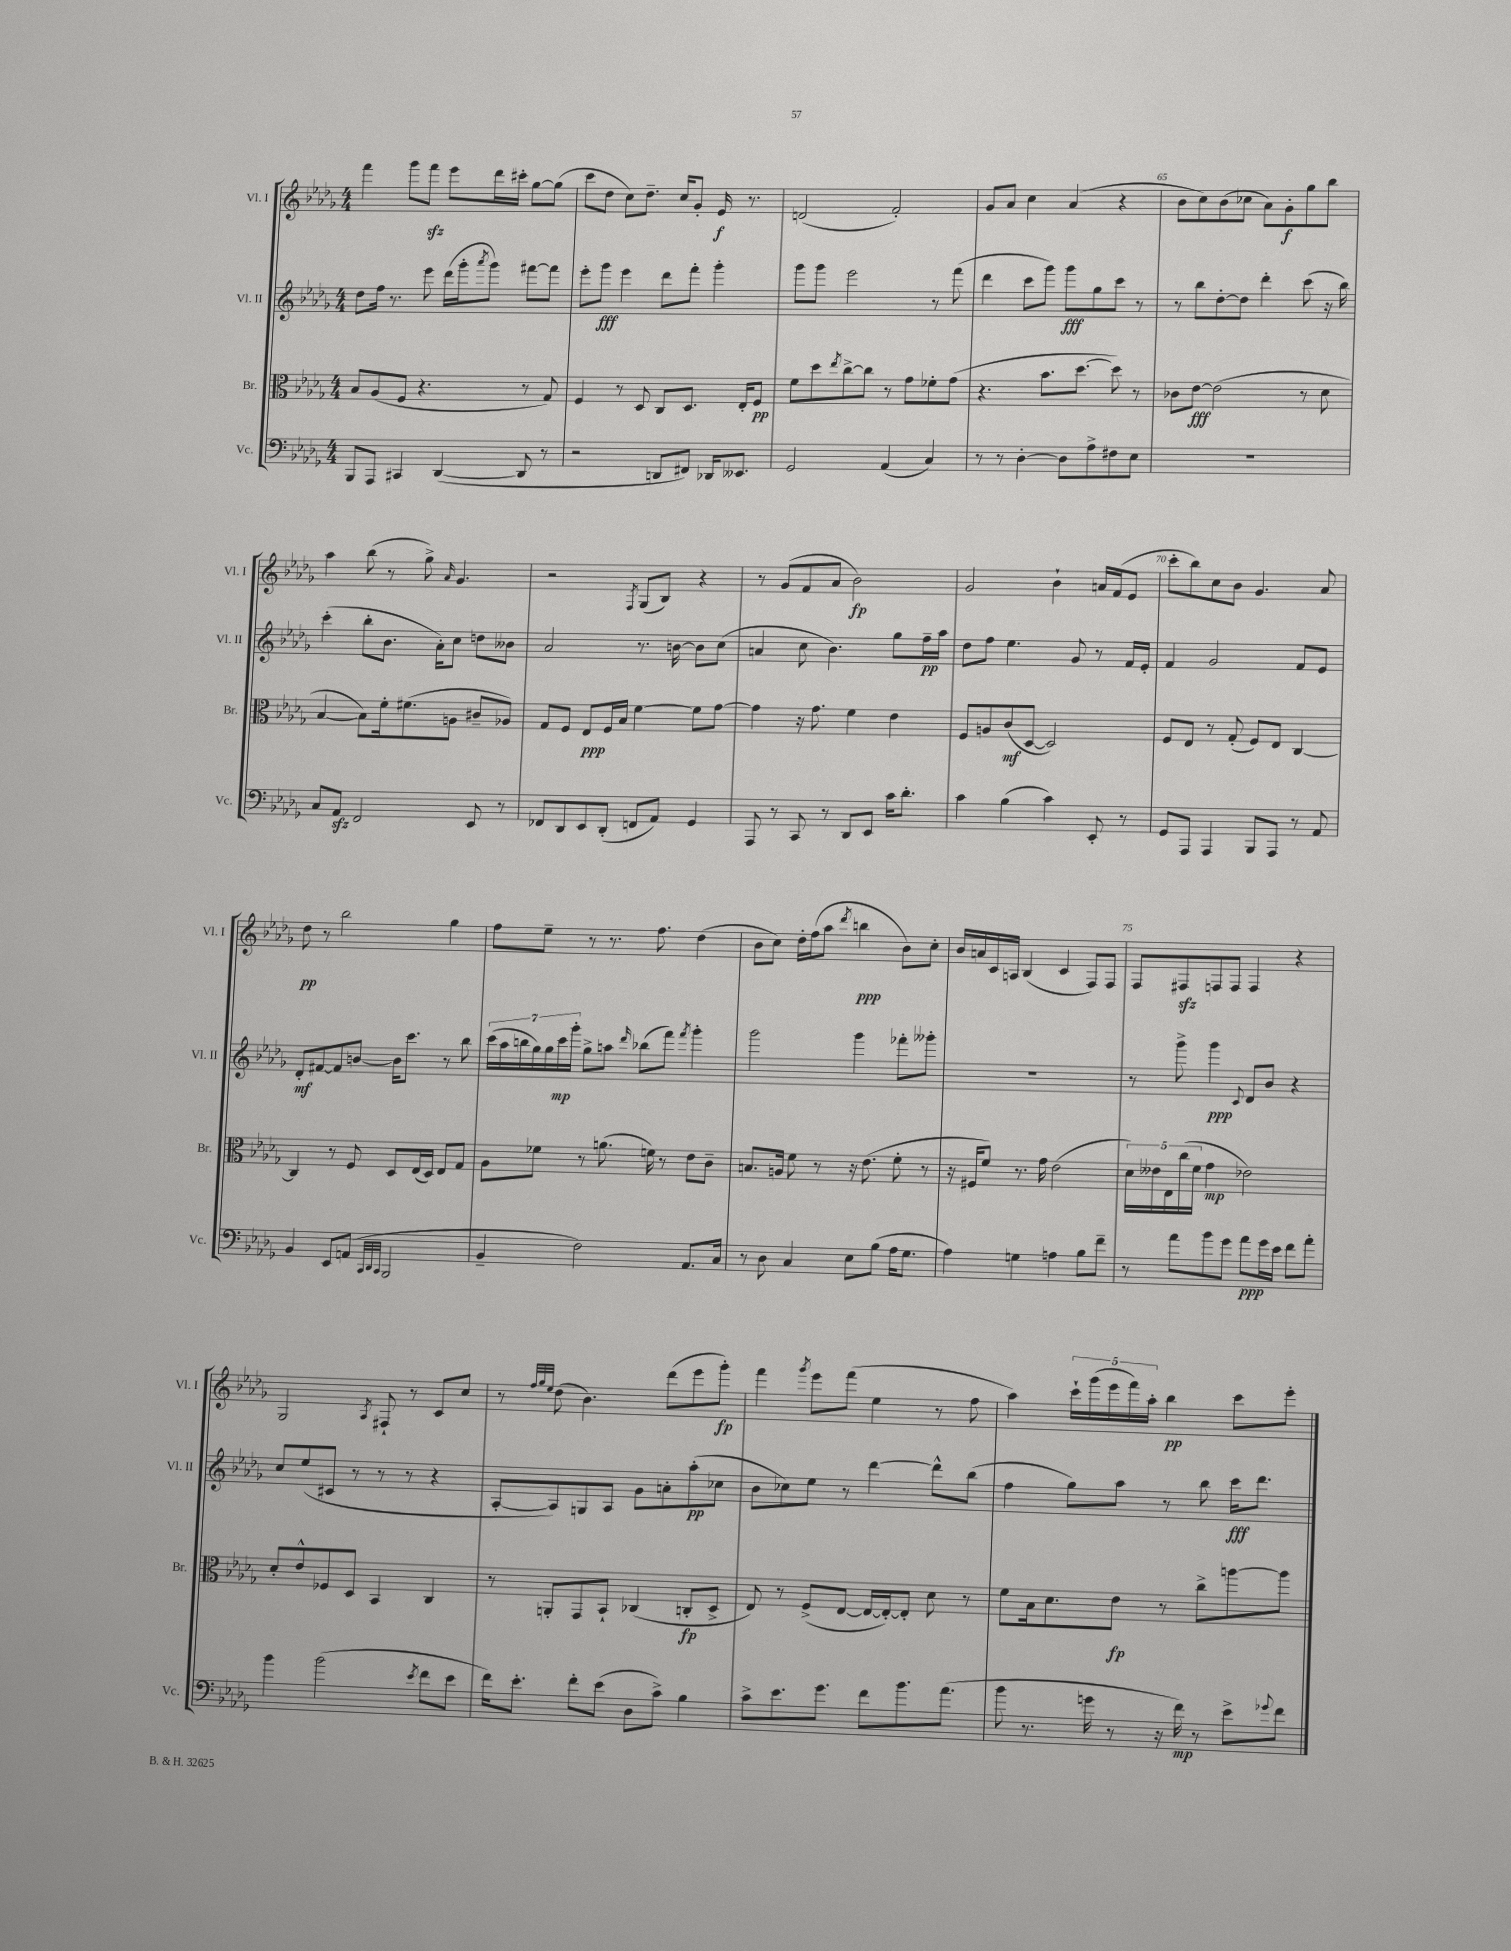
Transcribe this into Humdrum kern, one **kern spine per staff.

**kern	**dynam	**kern	**dynam	**kern	**dynam	**kern	**dynam
*part4	*part4	*part3	*part3	*part2	*part2	*part1	*part1
*staff4	*staff4	*staff3	*staff3	*staff2	*staff2	*staff1	*staff1
*I"Vc.	*	*I"Br.	*	*I"Vl. II	*	*I"Vl. I	*
*I'Vc.	*	*I'Br.	*	*I'Vl. II	*	*I'Vl. I	*
*clefF4	*	*clefC3	*	*clefG2	*	*clefG2	*
*k[b-e-a-d-g-]	*	*k[b-e-a-d-g-]	*	*k[b-e-a-d-g-]	*	*k[b-e-a-d-g-]	*
*M4/4	*	*M4/4	*	*M4/4	*	*M4/4	*
=61	=61	=61	=61	=61	=61	=61	=61
8BBB-/L	.	8B-/L	.	8dd-\L	.	4fff\	.
8AAA-/J	.	(8A-/	.	16ff\Jk	.	.	.
.	.	.	.	8.r	.	.	.
4CC#X/	.	8F/J	.	.	.	8ggg-\L	.
.	.	4.r	.	8eee-\	.	8fffzz\J	.
([4DD-/	.	.	.	(16ddd-\LL	.	8eee-\L	.
.	.	.	.	16ggg-'\J	.	.	.
.	.	.	.	8qaaa-/	.	.	.
.	.	.	.	8ggg-\J)	.	16ddd-\L	.
.	.	.	.	.	.	16ccc#X'\JJ	.
8DD-/]	.	8r	.	[8fff#X\L	.	[8gg-\L	.
8r	.	8G-/)	.	8fff#\J]	.	(8gg-\J]	.
=62	=62	=62	=62	=62	=62	=62	=62
2r	.	4F/	.	8eee-'\L	.	8ccc\L	.
.	.	.	.	8ggg-\J	fff	8dd-\J	.
.	.	8r	.	4eee-\	.	8cc\L)	.
.	.	8D-/	.	.	.	8.dd-~\J	.
8DDn/L	.	8C/L	.	8ddd-\L	.	.	.
.	.	.	.	.	.	16cc/KL	.
8FF#X/J)	.	8.D-/J	.	8fff'\J	.	8g-'/J	.
16DD-X/KL	.	.	.	4ggg-'\	.	16e-/	f
8.EE--X/J	.	16E-'/KL	.	.	.	8.r	.
.	.	8F/J	pp	.	.	.	.
=63	=63	=63	=63	=63	=63	=63	=63
2GG-/	.	8f\L	.	8ggg-\L	.	(2dn/	.
.	.	8dd-\	.	8ggg-\J	.	.	.
.	.	8qee-/	.	.	.	.	.
.	.	[8cc^\	.	2eee-\	.	.	.
.	.	8cc\J]	.	.	.	.	.
(4AA-/	.	8r	.	.	.	2f'/)	.
.	.	8g-\L	.	.	.	.	.
4C/)	.	8f-X'\	.	8r	.	.	.
.	.	(8g-\J	.	(8fff\	.	.	.
=64	=64	=64	=64	=64	=64	=64	=64
8r	.	4.r	.	4ddd-\	.	8g-/L	.
8r	.	.	.	.	.	8a-/J	.
[4D-'\	.	.	.	8ccc\L	.	4cc\	.
.	.	8.b-\L	.	8ggg-\J)	.	.	.
8D-\L]	.	.	.	8ggg-\L	fff	(4a-/	.
.	.	[8.dd-\J	.	.	.	.	.
8A-^\	.	.	.	8gg-\	.	.	.
8F#X\	.	8dd-\])	.	8ccc\J	.	4r	.
8E-\J	.	8r	.	8r	.	.	.
=65	=65	=65	=65	=65	=65	=65	=65
1r	.	8c-X\L	.	8r	.	8b-\L	.
.	.	[8e-\J	fff	8bb-\L	.	8cc\)	.
.	.	(2e-\]	.	[8dd-'\	.	(8b-\	.
.	.	.	.	8dd-\J]	.	8cc-X\J	.
.	.	.	.	4ddd-'\	.	8a-\L)	.
.	.	.	.	.	.	8g-'\	f
.	.	8r	.	(8ccc\	.	8gg-\	.
.	.	8d-\	.	16r	.	8bb-\J	.
.	.	.	.	16bb-\)	.	.	.
!!LO:LB:g=z
=66	=66	=66	=66	=66	=66	=66	=66
8C/L	.	[4B-/	.	(4ccc'\	.	4aa-\	.
8AA-zz/J	.	.	.	.	.	.	.
2FF/	.	8B-\L])	.	8bb-'\L	.	(8bb-\	.
.	.	16f'\k	.	8.b-\J	.	8r	.
.	.	(8.f#X\	.	.	.	.	.
.	.	.	.	.	.	8gg-^\)	.
.	.	.	.	16a-'\KL)	.	.	.
.	.	.	.	.	.	16qqa-/	.
.	.	8An\J	.	8cc\J	.	4.g-/	.
8EE-/	.	8c#X~/L	.	8ddn\L	.	.	.
8r	.	8A-X/J)	.	8b--X\J	.	.	.
=67	=67	=67	=67	=67	=67	=67	=67
8FF-X/L	.	8G-/L	.	2a-/	.	2r	.
8DD-/	.	8F/J	.	.	.	.	.
8EE-/	.	8E-/L	ppp	.	.	.	.
(8DD-'/J	.	16F/L	.	.	.	.	.
.	.	16B-/JJ	.	.	.	.	.
.	.	.	.	.	.	8qF/	.
8FFn/L	.	[4f\	.	8.r	.	(8G-/L	.
8AA-/J)	.	.	.	.	.	8B-/J)	.
.	.	.	.	[16bn\	.	.	.
4GG-/	.	8f\L]	.	8b\L]	.	4r	.
.	.	[8g-\J	.	(8cc\J	.	.	.
=68	=68	=68	=68	=68	=68	=68	=68
8AAA-/	.	4g-\]	.	4an/	.	8r	.
8r	.	.	.	.	.	(8g-/L	.
8CC/	.	16r	.	8cc\	.	8f/	.
.	.	8.g-\	.	.	.	.	.
8r	.	.	.	4.b-\)	.	8a-/J	.
8DD-/L	.	4f\	.	.	.	2b-\)	fp
8EE-/J	.	.	.	.	.	.	.
16c\KL	.	4e-\	.	8gg-\L	.	.	.
8.d-'\J	.	.	.	.	.	.	.
.	.	.	.	16ff~\L	pp	.	.
.	.	.	.	16aa-\JJ	.	.	.
=69	=69	=69	=69	=69	=69	=69	=69
4c\	.	8F/L	.	8dd-\L	.	2g-/	.
.	.	8An/	.	8ff\J	.	.	.
(4B-\	.	(8c/	mf	4.ee-\	.	.	.
.	.	[8D-/J	.	.	.	.	.
4c\)	.	2D-/])	.	.	.	4b-`\	.
.	.	.	.	8g-/	.	.	.
8EE-'/	.	.	.	8r	.	16an/LL	.
.	.	.	.	.	.	(16f/J	.
8r	.	.	.	16f/LL	.	8e-/J	.
.	.	.	.	16e-'/JJ	.	.	.
=70	=70	=70	=70	=70	=70	=70	=70
8GG-/L	.	8F/L	.	4f/	.	8ccc'\L	.
8AAA-/J	.	8E-/J	.	.	.	8bb-\)	.
4AAA-/	.	8r	.	2g-/	.	8cc\	.
.	.	(8G-'/	.	.	.	8b-\J	.
8BBB-/L	.	8F/L)	.	.	.	4.g-/	.
8AAA-/J	.	8E-/J	.	.	.	.	.
8r	.	[4C/	.	8f/L	.	.	.
8AA-/	.	.	.	8e-/J	.	8a-/	.
!!LO:LB:g=z
=71	=71	=71	=71	=71	=71	=71	=71
4BB-/	.	4C/]	.	8d-'/L	mf	8dd-\	pp
.	.	.	.	[8f#X/	.	8r	.
8EE-/L	.	8r	.	8f#/]	.	2bb-\	.
(8AAn/J	.	8F/	.	[8bn/J	.	.	.
32qqCC/LLL	.	.	.	.	.	.	.
32qqDD-/	.	.	.	.	.	.	.
32qqCC/JJJ	.	.	.	.	.	.	.
2BBB-/	.	8D-/L	.	16b\KL]	.	.	.
.	.	.	.	8.ccc\J	.	.	.
.	.	(16E-/L	.	.	.	.	.
.	.	16D-/JJ)	.	.	.	.	.
.	.	8E-/L	.	8r	.	4gg-\	.
.	.	8G-/J	.	8bb-\	.	.	.
=72	=72	=72	=72	=72	=72	=72	=72
4BB-~/	.	8A-\L	.	(28ccc\LL	.	8ff\L	.
.	.	.	.	28aa-\	.	.	.
.	.	.	.	28bbn\	.	.	.
.	.	.	.	28gg-\)	.	.	.
.	.	8f-X\J	.	.	.	8ee-~\J	.
.	.	.	.	28gg-\	.	.	.
.	.	.	.	28ccc\	mp	.	.
.	.	.	.	28ggg-'\JJ	.	.	.
2F\)	.	8r	.	8gg-^\L	.	8r	.
.	.	(8.an\	.	8aan\J	.	8.r	.
.	.	.	.	16qqddd-/	.	.	.
.	.	.	.	(8bb-X\L	.	.	.
.	.	16fn\)	.	.	.	8.ff\	.
.	.	8r	.	8fff\J)	.	.	.
.	.	.	.	8qfff/	.	.	.
8.AA-/L	.	8e-\L	.	4ggg-'\	.	(4dd-\	.
.	.	8c~\J	.	.	.	.	.
16C/Jk	.	.	.	.	.	.	.
=73	=73	=73	=73	=73	=73	=73	=73
8r	.	8.Bn/L	.	2ggg-\	.	8b-\L	.
8D-\	.	.	.	.	.	8cc\J)	.
.	.	16An/Jk	.	.	.	.	.
4C/	.	8f\	.	.	.	16dd-'\LL	.
.	.	.	.	.	.	(16ff\J	.
.	.	8r	.	.	.	8aa-\J	.
.	.	.	.	.	.	8qddd-/	.
8E-\L	.	16r	.	4ggg-\	.	4bbn\	ppp
.	.	(8.e-\	.	.	.	.	.
(8B-\J	.	.	.	.	.	.	.
16A-\KL	.	8f'\	.	8fff-X'\L	.	8b-\L)	.
8.G-\J	.	.	.	.	.	.	.
.	.	8r	.	8ggg--X'\J	.	8cc'\J	.
=74	=74	=74	=74	=74	=74	=74	=74
4A-\)	.	16r	.	1r	.	16b-/LL	.
.	.	16F#X/KL	.	.	.	16an/	.
.	.	8f/J)	.	.	.	16c/	.
.	.	.	.	.	.	16An/JJ	.
4Gn\	.	8.r	.	.	.	(4B-/	.
.	.	16g-\	.	.	.	.	.
4An\	.	(2e-\	.	.	.	4c/	.
8B-\L	.	.	.	.	.	8F/L)	.
8f~\J	.	.	.	.	.	8F/J	.
=75	=75	=75	=75	=75	=75	=75	=75
8r	.	20d-\LL)	.	8r	.	8F/L	.
.	.	20e--X\	.	.	.	.	.
.	.	20E-\	.	.	.	.	.
8a-\L	.	.	.	8ggg-^\	.	8F#Xzz/	.
.	.	(20cc\	.	.	.	.	.
.	.	20f\JJ	.	.	.	.	.
8b-\	.	4g-\	mp	4ggg-\	ppp	8Fn/	.
8g-\J	.	.	.	.	.	8F/J	.
.	.	.	.	8qqc/	.	.	.
8a-\L	ppp	2e-X\)	.	8d-/L	.	4F/	.
16g-\L	.	.	.	8b-/J	.	.	.
16e-\JJ	.	.	.	.	.	.	.
8f\L	.	.	.	4r	.	4r	.
8a-'\J	.	.	.	.	.	.	.
!!LO:LB:g=z
=76	=76	=76	=76	=76	=76	=76	=76
4b-\	.	8d-'/L	.	8cc/L	.	2G-/	.
.	.	8e-^^/	.	(8ee-/	.	.	.
(2b-\	.	8F-X/	.	8c#X/J	.	.	.
.	.	8D-/J	.	8r	.	.	.
.	.	.	.	.	.	8qA-/	.
.	.	4BB-/	.	8r	.	8F#X`/	.
.	.	.	.	8r	.	8r	.
8qe-/	.	.	.	.	.	.	.
8f\L	.	4C/	.	4r	.	8c/L	.
8e-\J	.	.	.	.	.	8cc/J	.
=77	=77	=77	=77	=77	=77	=77	=77
16f\KL)	.	8r	.	[8A-'/L	.	8r	.
8.e-'\J	.	.	.	.	.	.	.
.	.	.	.	.	.	32qqff/LLL	.
.	.	.	.	.	.	32qqgg-/	.
.	.	.	.	.	.	32qqee-/JJJ	.
.	.	8AAn'/L	.	8A-/])	.	(8dd-\	.
8f'\L	.	8GG-/	.	8Gn/	.	4.b-\)	.
(8e-\J	.	8BB-`/J	.	8A-/J	.	.	.
8D-\L	.	(4C-X/	.	8g-\L	.	.	.
8c^\J)	.	.	.	8an'\	.	(8ddd-\L	.
4B-\	.	8Cn'/L	fp	(8aa-'\	pp	8eee-\	.
.	.	8D-^/J	.	8cc-X\J	.	8ggg-'\J)	fp
=78	=78	=78	=78	=78	=78	=78	=78
8c^\L	.	8E-/)	.	8b-\L	.	4fff\	.
8.e-\	.	8r	.	8cc-X\)	.	.	.
.	.	.	.	.	.	8qggg-/	.
.	.	(8F^/L	.	8ee-\J	.	8eee-\L	.
8.g-\J	.	.	.	.	.	.	.
.	.	[8E-/J	.	8r	.	(8fff\J	.
8f\L	.	16E-/LL_	.	[4ddd-\	.	4ee-\	.
.	.	16E-'/J_)	.	.	.	.	.
8.b-\	.	8E-'/J]	.	.	.	.	.
.	.	8d-\	.	8ddd-^^\L]	.	8r	.
(8.a-\J	.	.	.	.	.	.	.
.	.	8r	.	(8bb-\J	.	8ff\	.
=79	=79	=79	=79	=79	=79	=79	=79
8b-\	.	8f\L	.	4ff\	.	4aa-\)	.
8.r	.	16B-\k	.	.	.	.	.
.	.	8.d-\	.	.	.	.	.
.	.	.	.	8gg-\L)	.	20ccc`\LL	.
.	.	.	.	.	.	(20ggg-\	.
16gn\	.	.	.	.	.	.	.
.	.	.	.	.	.	20eee-\	.
8r	.	8e-\J	fp	8aa-\J	.	.	.
.	.	.	.	.	.	20fff\)	.
.	.	.	.	.	.	20aa-'\JJ	.
16r	.	8r	.	8r	.	4bb-\	pp
16f\)	mp	.	.	.	.	.	.
8r	.	8cc^\L	.	8bb-\	.	.	.
8e-^\L	.	[8aan\	.	16ccc\KL	fff	8ccc\L	.
.	.	.	.	8.ddd-\J	.	.	.
8qqg-X/	.	.	.	.	.	.	.
8f\J	.	8aa\J]	.	.	.	8eee-'\J	.
==	==	==	==	==	==	==	==
*-	*-	*-	*-	*-	*-	*-	*-
